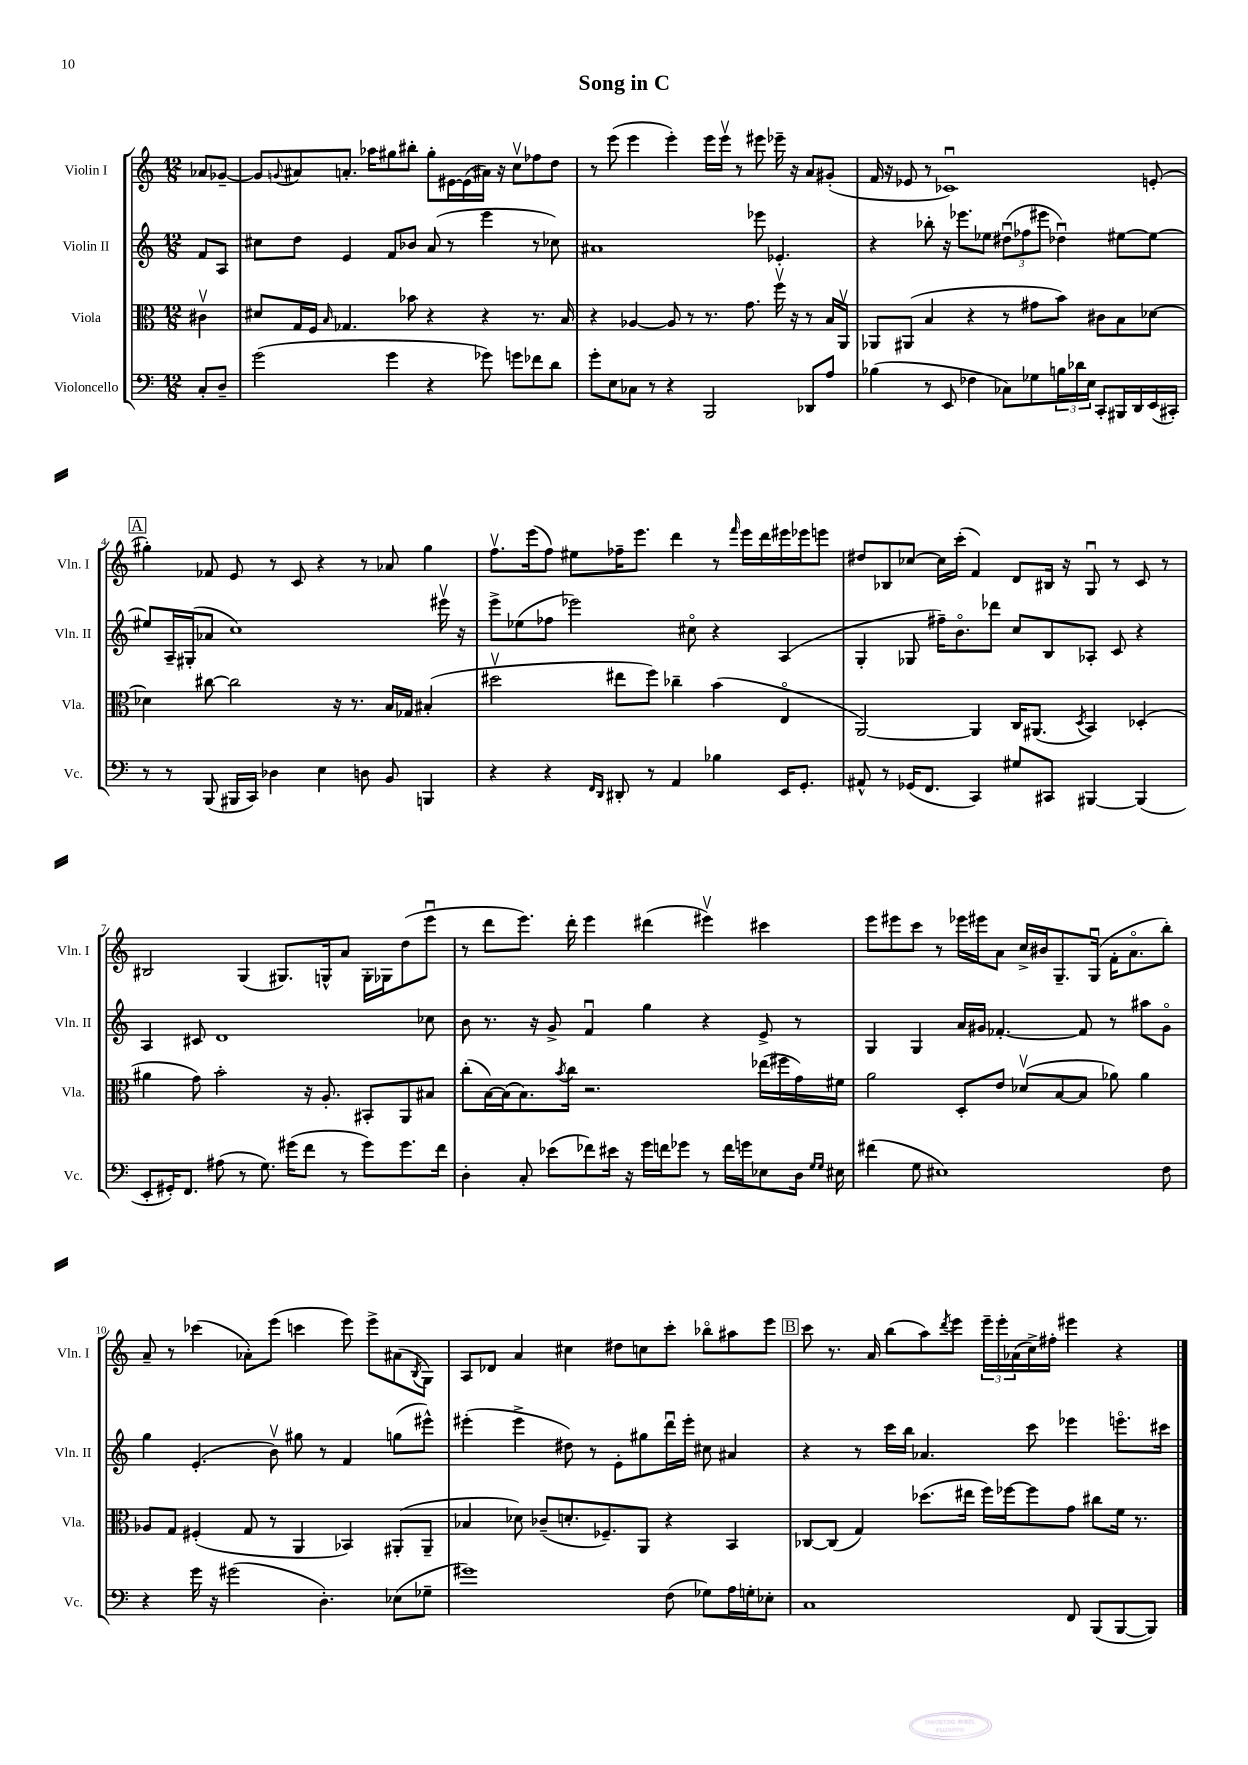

**kern	**kern	**kern	**kern
*part4	*part3	*part2	*part1
*staff4	*staff3	*staff2	*staff1
*I"Violoncello	*I"Viola	*I"Violin II	*I"Violin I
*I'Vc.	*I'Vla.	*I'Vln. II	*I'Vln. I
*clefF4	*clefC3	*clefG2	*clefG2
*k[]	*k[]	*k[]	*k[]
*M12/8	*M12/8	*M12/8	*M12/8
=	=	=	=
8C'/L	4c#Xv\	8f/L	8a-X/L
8D~/J	.	8A/J	[8g-X~/J
=1	=1	=1	=1
(2g\	8d#X/L	8cc#X\L	8g-/L]
.	.	.	8qqgn/
.	16G/L	8dd\J	8a#X/
.	16F/JJ	.	.
.	16qqB/	.	.
.	4.G-X/	4e/	8.an'/J
.	.	.	16aa-X\KL
4g\	.	8f/L	8gg#X\
.	8b-X\	8b-X/J	8bb#X'\J
4r	4r	(8a/	8gg#'\L
.	.	8r	[16e#X\L
.	.	.	(16e#\]
8g-X\)	4r	4eee\	16a#X\JJ)
.	.	.	16r
8gn\L	.	.	8ccv\L
8f-X\	8.r	8r	8ff-X\
8d\J	.	8cc-X\)	8dd\J
.	16B/	.	.
=2	=2	=2	=2
8g'\L	4r	1a#X	8r
8E\	.	.	(8eee\
8C-X\J	[4A-X/	.	4eee\
8r	.	.	.
4r	8A-/]	.	4eee'\)
.	8r	.	.
2BBB/	8.r	.	16eee\LL
.	.	.	16eeev\JJ
.	.	.	8r
.	8.g\	.	.
.	.	8eee-X\	8eee#X\
.	16ffv\	4.e-X'/	16eee-X~\
.	16r	.	16r
8DD-X/L	8r	.	8a/L
8A/J	16B/LL	.	(8g#X'/J
.	16AAv/JJ	.	.
=3	=3	=3	=3
(4B-X\	8AA-X/L	4r	16f/
.	.	.	16r
.	(8AA#X/J	.	8e-X/
8r	4B/	8bb-X'\	8r
8EE/	.	16r	1c-Xu)
.	.	8.eee-X\L	.
4F-X\	4r	.	.
.	.	8ee-X\J	.
8C-X\L)	8r	(12dd#Xu\L	.
.	.	12ff-X\	.
8G-X\	8g#X\L	.	.
.	.	12eee#X\J	.
24Bn\L	8b\J)	4dd-Xu\)	.
24d-X\	.	.	.
24E\JJ	.	.	.
8CC'/L	8c#X\L	.	.
16BBB#X/L	8B\	[8ee#X\L	.
16DD/	.	.	.
(16EE/	[8d-X\J	8ee#\J_	(8en'/
16CC#X'/JJ)	.	.	.
!!LO:LB:g=z
!!LO:REH:place=s1:t=A
=4	=4	=4	=4
8r	4d-X\]	8ee#X/L]	4gg#X'\)
8r	.	16A~/L	.
.	.	(16G#X'/J	.
(8BBB/	[8cc#X\	8a-X/J	8f-X/
16BBB#X/LL	2cc#\]	1cc)	8e/
16CC/JJ)	.	.	.
4D-X\	.	.	8r
.	.	.	8c/
4E\	.	.	4r
.	16r	.	.
.	8.r	.	.
8Dn\	.	.	8r
8BB/	16B/LL	.	8a-X/
.	16G-X/JJ	.	.
4BBBn/	(4B#X'/	.	4gg#\
.	.	16eee#Xv\	.
.	.	16r	.
=5	=5	=5	=5
4r	2dd#Xv\	8eee^\L	8.ffv\L
.	.	(8ee-X\	.
.	.	.	(16eee\k
4r	.	8ff-X\J	8ff\J)
.	.	2eee-X\)	8ee#X\L
16qqFF/LL	.	.	.
16qqDD/JJ	.	.	.
8DD#X'/	8ee#X\L	.	16ff-X~\K
.	.	.	8.eee\J
8r	8ff\J)	.	.
4AA/	4cc-X~\	.	4ddd\
.	.	8cc#X\	.
4B-X\	(4b\	4r	8r
.	.	.	16qqfff/
.	.	.	16eee\LL
.	.	.	16ddd\
16EE/KL	4E/	(4A/	16eee#X\
8.GG'/J	.	.	16eee-X\J
.	.	.	8eeen\J
=6	=6	=6	=6
8AA#X^^/	[2AA/)	4G'/	8dd#X/L
8r	.	.	8B-X/
(16GG-X/KL	.	8G-X/	[8cc-X/J
8.FF/J	.	.	.
.	.	16ff#X~\KL)	16cc-\LL]
.	.	8.b\	(16ccc'\JJ
4CC/)	4AA/]	.	4f/)
.	.	8ddd-X\J	.
8G#X/L	16C/KL	8cc/L	8d/L
.	(8.AA#X/J	.	.
8CC#X/J	.	8B/	16B#X/Jk
.	.	.	16r
.	8qD/	.	.
[4BBB#X/	4BB/)	8A-X'/J	8Gu/
.	.	8c/	8r
(4BBB#/]	(4D-X'/	4r	8c/
.	.	.	8r
!!LO:LB:g=z
=7	=7	=7	=7
8EE'/L	4a#X\	4A/	2B#X/
16GG#X'/K)	.	.	.
8.FF/J	.	.	.
.	8g\)	8c#X/	.
(8A#X\	2b'\	1d	.
8r	.	.	(4G/
8.G\)	.	.	.
.	.	.	8.G#X/L)
(16g#X\KL	.	.	.
8f\J	16r	.	.
.	8.A'/	.	16Gn^^/k
8r	.	.	8a/J
8g#\L)	8BB#X'/L	.	16G'\LL
.	.	.	16G-X\J
8.g#\	8AA/	.	(8dd\
.	8B#X/J	8cc-X\	8eeeu\J
16f\Jk	.	.	.
=8	=8	=8	=8
4D'\	(8cc'\L	8b\	8r
.	[16B\L)	8.r	8ddd\L
.	(16B\J]	.	.
8C'/	8.B\)	.	8.eee\J)
.	.	16r	.
(8e-X\L	.	8g^/	.
.	8qb/	.	.
.	16cc\Jk	.	16ddd'\
8f-X\)	2.r	4fu/	4eee\
16e#X\Jk	.	.	.
16r	.	.	.
16g\LL	.	4gg\	(4ddd#X\
16fn\J	.	.	.
8g-X\J	.	.	.
8r	.	4r	4eee#Xv\)
16f\LL	.	.	.
16gn\J	.	.	.
8E-X\	(16ee-X\LL	8e^/	4ccc#X\
.	16ff#X\	.	.
16D\Jk	16g\)	8r	.
16qqG/LL	.	.	.
16qqG/JJ	.	.	.
16E#X\	16f#X\JJ	.	.
=9	=9	=9	=9
(4f#X\	2a\	4G/	8eee\L
.	.	.	8eee#X\
8G\	.	4G/	8ccc\J
1E#X)	.	.	8r
.	8D'/L	16a/LL	16eee-X\LL
.	.	16g#X/JJ	16eee#X\J
.	8e/J	[4.f-X'/	8a\J
.	(8d-Xv/L	.	16cc^/LL
.	.	.	16b#X/J
.	[8B/	.	8.G~/
.	8B/J]	8f-/]	.
.	.	.	(16Gu/Jk
.	8a-X\)	8r	16f'\KL
.	.	.	8.a\
.	4a-\	8aa#X\L	.
8F\	.	8g#\J	8bb'\J)
!!LO:LB:g=z
=10	=10	=10	=10
4r	8A-X/L	4gg\	8a~/
.	8G/J	.	8r
16g\	(4F#X'/	(4.e'/	(4ccc-X\
16r	.	.	.
(2g#X\	.	.	.
.	8G/	.	8a-X'\L)
.	8r	8bv\)	(8eee\J
.	4AA/	8gg#X\	4cccn\
4.D'\)	.	8r	.
.	4BB-X/)	4f/	8eee\)
.	.	.	8eee^\L
(8E-X\L	(8AA#X'/L	(8ggn\L	(8a#X\
.	.	.	8qB/
8G-X~\J	8AA#~/J	8eee#X^^\J)	8G\J)
=11	=11	=11	=11
1g#X)	4B-X/	(4eee#X'\	8A/L
.	.	.	8d-X/J
.	8d-X\)	4eee#^\	4a/
.	(8c-X~/L	.	.
.	8.dn'/	8dd#X\)	4cc#X\
.	.	8r	.
.	8.F-X~/)	.	.
.	.	8e'\L	8dd#X\L
.	8AA/J	8gg#X\	8ccn\
(8F\	4r	16dddu\L	8ccc'\J
.	.	16eee#'\JJ	.
8G-X\L)	.	8cc#X\	8bb-X\L
16A\L	4BB/	4a#X/	8aa#X\
16Gn'\J	.	.	.
8E-X'\J	.	.	8eee\J
!!LO:REH:place=s1:t=B
=12	=12	=12	=12
1C	[8C-X/L	4r	8ccc\
.	(8C-/J]	.	8.r
.	4G/)	8r	.
.	.	.	16a/
.	.	16ccc\LL	(8bb\L
.	.	16bb\JJ	.
.	(8.dd-X\L	4.a-X/	8aa\)
.	.	.	8qddd/
.	.	.	8eee\J
.	16ee#X\Jk	.	.
.	16ff\LL)	.	24eee~\LL
.	.	.	24eee'\
.	[16ff-X\J	.	.
.	.	.	(24a-X\
.	8ff-\]	8ccc\	16cc^\)
.	.	.	16ff#X'\JJ
8FF/	8g\J	4eee-X\	4eee#X\
(8BBB/L	8cc#X\L	.	.
[8BBB/	16f\Jk	8.eeen\L	4r
.	8.r	.	.
8BBB/J])	.	.	.
.	.	16ccc#X\Jk	.
==	==	==	==
*-	*-	*-	*-
